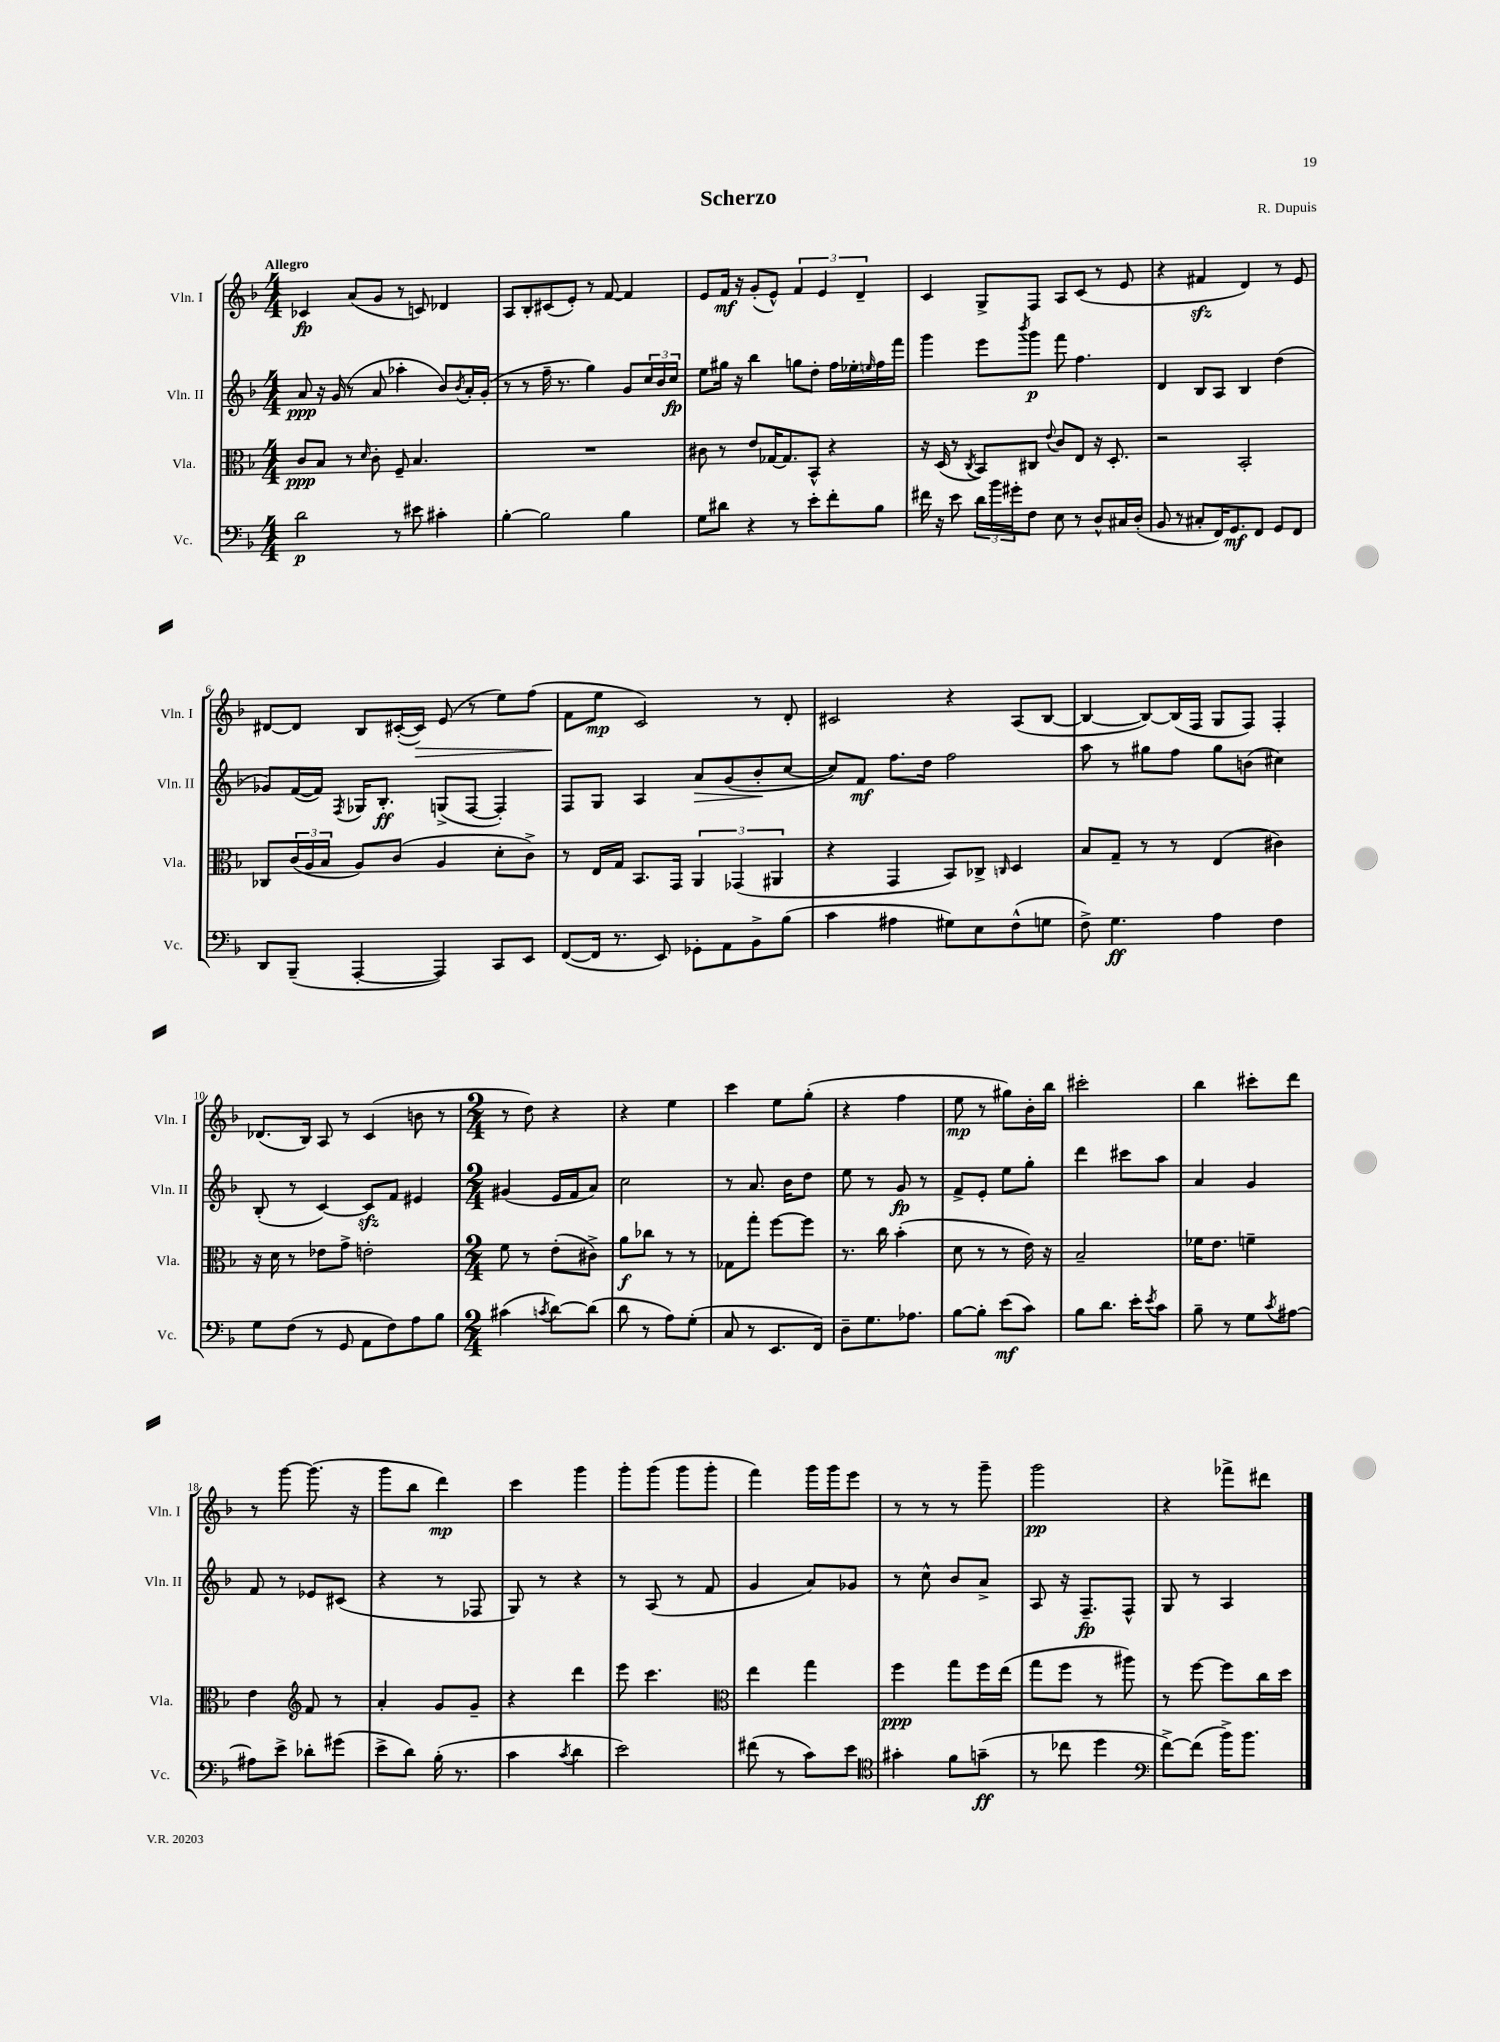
\header { title = "Scherzo" composer = "R. Dupuis" }
<<
\new StaffGroup <<
\new Staff = "s0" \with { instrumentName = "Vln. I" shortInstrumentName = "Vln. I" } {
    \clef treble \key f \major \numericTimeSignature \time 4/4 \tempo "Allegro"
    ces'4\fp a'8( g'8 r8 c'8) des'4 |
    a8 bes8-. cis'8( e'8-.) r8 f'8~ f'4 |
    e'8 f'16\mf r16 g'8-.( e'8-^) \tuplet 3/2 { f'4 e'4 d'4-- } |
    c'4 g8-> f8 a8 c'8( r8 e'8 |
    r4 fis'4\sfz d'4) r8 e'8 |
    dis'8~ dis'8 bes8 cis'16~-.( cis'16\>) e'8( r8 e''8) f''8( |
    f'8\! e''8\mp c'2) r8 d'8-. |
    cis'2 r4 a8( bes8~ |
    bes4~ bes8~) bes16( f16 g8 f8) f4-. |
    des'8.( bes16) a8 r8 c'4( b'8 r8 |
    \numericTimeSignature \time 2/4 r8 d''8) r4 |
    r4 e''4 |
    c'''4 e''8 g''8-.( |
    r4 f''4 |
    e''8\mp r8 gis''8) bes'16-. bes''16 |
    cis'''2-. |
    bes''4 cis'''8-. d'''8 |
    r8 g'''8~ g'''8.( r16 |
    g'''8 bes''8 d'''4\mp) |
    c'''4 g'''4 |
    g'''8-. g'''8( g'''8 g'''8-. |
    f'''4) g'''16 g'''16 e'''8 |
    r8 r8 r8 g'''8-- |
    g'''2\pp |
    r4 fes'''8-> dis'''8 \bar "|." |
}
\new Staff = "s1" \with { instrumentName = "Vln. II" shortInstrumentName = "Vln. II" } {
    \clef treble \key f \major \numericTimeSignature \time 4/4
    a'8\ppp r16 g'16( r8 a'8 aes''4-. bes'8) \acciaccatura { bes'8 } a'16-. g'16-.( |
    r8 r8 f''16-- r8. g''4) g'8 \tuplet 3/2 { c''16 bes'16 c''16\fp } |
    e''8 gis''16 r16 bes''4 g''8 d''8-. f''16 ees''16-. \grace { e''16 } f''16 f'''16 |
    g'''4 e'''8 \acciaccatura { bes'''8 } g'''8\p f'''8 f''4. |
    d'4 bes8 a8 bes4 d''4( |
    ges'8) f'16~( f'16) \acciaccatura { f8 } ges16 bes8.-.\ff g8->( f8~ f4-.) |
    f8 g8 a4 a'8\> g'8( bes'8-.\! c''8~ |
    c''8) f'8\mf f''8. d''16 f''2 |
    a''8 r8 gis''8 f''8 gis''8 b'8( cis''4) |
    bes8-.( r8 c'4~) c'8\sfz f'8 eis'4 |
    \numericTimeSignature \time 2/4 gis'4( e'16 f'16 a'8) |
    c''2 |
    r8 a'8. bes'16 d''8 |
    e''8 r8 g'8\fp r8 |
    f'8-> e'8-. e''8 g''8-. |
    d'''4 cis'''8 a''8 |
    a'4 g'4 |
    f'8 r8 ees'8 cis'8( |
    r4 r8 fes8 |
    g8) r8 r4 |
    r8 a8( r8 f'8 |
    g'4 a'8) ges'8 |
    r8 c''8-^ bes'8 a'8-> |
    a8 r16 f8.--\fp f8-^ |
    g8 r8 a4 \bar "|." |
}
\new Staff = "s2" \with { instrumentName = "Vla." shortInstrumentName = "Vla." } {
    \clef alto \key f \major \numericTimeSignature \time 4/4
    c'8\ppp bes8 r8 \grace { d'16 } c'8-. f8-- bes4. |
    R1 |
    cis'8 r8 e'8 ges16~ ges8. bes,8-^ r4 |
    r16 d16( r8 \acciaccatura { c8 } bes,8) cis8 \appoggiatura { e'8 } c'8 e8 r16 d8.-. |
    r2 bes,2-. |
    ces8 \tuplet 3/2 { c'16( a16 bes16 } a8) c'8( a4 d'8-. c'8->) |
    r8 e16 g16 bes,8. g,16 \tuplet 3/2 { a,4 ges,4( ais,4 } |
    r4 g,4 bes,8) ces8-> \grace { c16 } d4 |
    bes8 g8-- r8 r8 e4( cis'4) |
    r16 d'16 r8 ees'8 g'8-> e'2-. |
    \numericTimeSignature \time 2/4 f'8 r8 e'8-.( cis'8->) |
    a'8\f ces''8 r8 r8 |
    ges8 g''8-. f''8~ f''8 |
    r8. c''16 bes'4-.( |
    d'8 r8 r8 e'16) r16 |
    bes2-- |
    fes'16 e'8. f'4-- |
    e'4 \clef treble f'8 r8 |
    a'4-. g'8 g'8-- |
    r4 d'''4 |
    e'''8 c'''4. |
    \clef alto e''4 g''4 |
    f''4\ppp g''8 f''16 e''16( |
    g''8 f''8 r8 ais''8) |
    r8 f''8~ f''8 c''16 d''16 \bar "|." |
}
\new Staff = "s3" \with { instrumentName = "Vc." shortInstrumentName = "Vc." } {
    \clef bass \key f \major \numericTimeSignature \time 4/4
    d'2\p r8 eis'8 cis'4-. |
    bes4~-. bes2 bes4 |
    g8 dis'8 r4 r8 e'8-. f'8-. bes8 |
    fis'16 r16 e'8 \tuplet 3/2 { d'16 bes'16 gis'16-. } f8 e8 r8 d8-^ cis16 d16-.( |
    bes,8 r8 cis8-. f,16) g,8.\mf f,8 g,8 f,8 |
    d,8 bes,,8--( a,,4~-. a,,4) c,8 e,8 |
    f,8~( f,16 r8. e,8) ges,8-. a,8 bes,8-> bes8( |
    c'4 ais4 gis8) e8 f8-^( g8 |
    f8->) g4.\ff a4 f4 |
    g8 f8( r8 g,8 a,8 f8) a8 bes8 |
    \numericTimeSignature \time 2/4 cis'4( \acciaccatura { c'8 } d'8~) d'8( |
    d'8 r8 a8) g8-.( |
    c8 r8 e,8. f,16) |
    d8-- g8. aes8. |
    bes8~ bes8-. e'8\mf( c'8) |
    bes8 d'8. e'16-. \acciaccatura { e'8 } c'8 |
    bes8-- r8 g8 \acciaccatura { c'8 } ais8~ |
    ais8 e'8-> des'8-. gis'8( |
    e'8-> d'8) bes16-.( r8. |
    c'4 \acciaccatura { c'8 } d'4 |
    e'2) |
    fis'8( r8 c'8) e'8 |
    \clef tenor gis'4-. f'8 g'8--\ff( |
    r8 ces''8 d''4 |
    \clef bass f'8~->) f'8( bes'16->) bes'8. \bar "|." |
}
>>
>>
